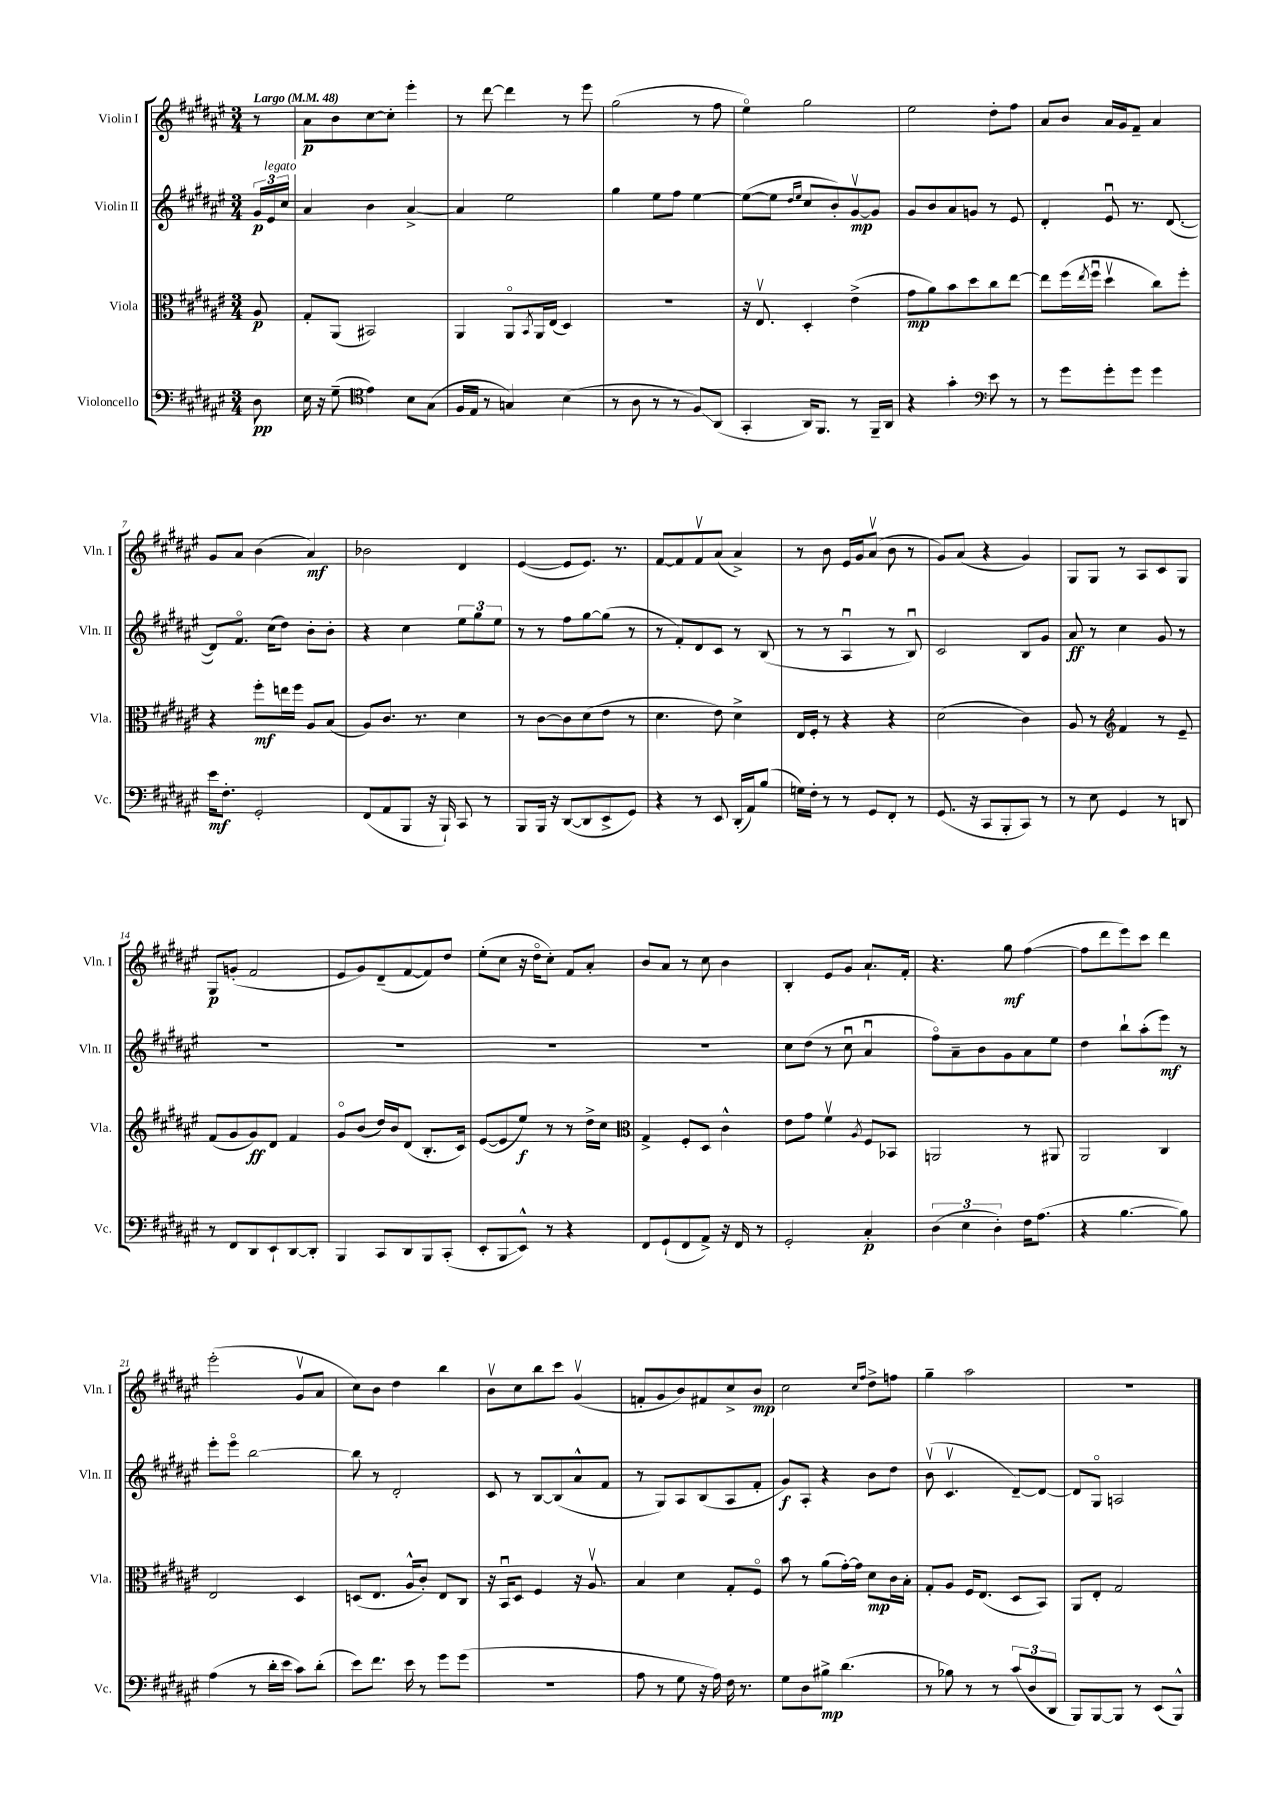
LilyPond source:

<<
\new StaffGroup <<
\new Staff = "s0" \with { instrumentName = "Violin I" shortInstrumentName = "Vln. I" } {
    \clef treble \key fis \major \numericTimeSignature \time 3/4 \partial 8 \tempo "Largo" 4 = 48
    r8 |
    ais'8\p b'8 cis''8~ cis''8-. eis'''4-. |
    r8 dis'''8~ dis'''4 r8 eis'''8 |
    gis''2( r8 fis''8 |
    eis''4\flageolet) gis''2 |
    eis''2 dis''8-. fis''8 |
    ais'8 b'8 ais'16 gis'16 fis'8-- ais'4 |
    gis'8 ais'8 b'4( ais'4\mf) |
    bes'2 dis'4 |
    eis'4~( eis'8 eis'8.) r8. |
    fis'8~ fis'8 fis'8\upbow ais'8( ais'4->) |
    r8 b'8 eis'16 gis'16 ais'8\upbow( b'8 r8 |
    gis'8) ais'8( r4 gis'4) |
    gis8 gis8 r8 ais8 cis'8 gis8 |
    gis8\p g'8-.( fis'2 |
    eis'8 gis'8) dis'8--( fis'8~ fis'8) dis''8 |
    eis''8-.( cis''8 r16 dis''16\flageolet cis''8-.) fis'8 ais'8-. |
    b'8 ais'8 r8 cis''8 b'4 |
    b4-. eis'8 gis'8 ais'8.-! fis'16-. |
    r4. gis''8\mf fis''4~( |
    fis''8 dis'''8 eis'''8) cis'''8 dis'''4 |
    eis'''2-.( gis'8\upbow ais'8 |
    cis''8) b'8 dis''4 b''4 |
    b'8\upbow cis''8 b''8 cis'''8 gis'4\upbow( |
    f'8-. gis'8 \once \override Glissando.style = #'zigzag b'8\glissando) fis'8 cis''8-> b'8\mp |
    cis''2 \grace { cis''16 fis''16 } dis''8-> f''8 |
    gis''4-- ais''2 |
    R2. \bar "|." |
}
\new Staff = "s1" \with { instrumentName = "Violin II" shortInstrumentName = "Vln. II" } {
    \clef treble \key fis \major \numericTimeSignature \time 3/4 \partial 8
    \tuplet 3/2 { gis'16\p eis'16^\markup { \italic "legato" } cis''16 } |
    ais'4 b'4 ais'4~-> |
    ais'4 eis''2 |
    gis''4 eis''8 fis''8 eis''4~ |
    eis''8~( eis''8 \grace { dis''16 eis''16 } cis''8 b'8-.) gis'8~\upbow\mp gis'8 |
    gis'8 b'8 ais'8 g'8 r8 eis'8 |
    dis'4-. eis'8\downbow r8. dis'8.~( |
    dis'8) fis'8.\flageolet cis''16( dis''8) b'8-. b'8-. |
    r4 cis''4 \tuplet 3/2 { eis''8 gis''8 eis''8 } |
    r8 r8 fis''8 gis''8~ gis''8( r8 |
    r8 fis'8-.) dis'8 cis'8 r8 b8( |
    r8 r8 ais4\downbow r8 b8\downbow) |
    cis'2 b8 gis'8 |
    ais'8\ff r8 cis''4 gis'8 r8 |
    R2. |
    R2. |
    R2. |
    R2. |
    cis''8 dis''8( r8 cis''8\downbow ais'4\downbow |
    fis''8\flageolet) ais'8-- b'8 gis'8 ais'8 eis''8 |
    dis''4 b''8-! ais''8-.( eis'''8\mf) r8 |
    eis'''8-. eis'''8\flageolet b''2~ |
    b''8 r8 dis'2-. |
    cis'8 r8 b8~ b8( ais'8-^ fis'8 |
    r8 gis8) ais8 b8( ais8 fis'8-. |
    gis'8\f) ais8-. r4 b'8 dis''8 |
    b'8\upbow( cis'4.\upbow dis'8~--) dis'8~ |
    dis'8 gis8\flageolet a2 \bar "|." |
}
\new Staff = "s2" \with { instrumentName = "Viola" shortInstrumentName = "Vla." } {
    \clef alto \key fis \major \numericTimeSignature \time 3/4 \partial 8
    ais8\p |
    gis8-. ais,8( bis,2) |
    ais,4 ais,8\flageolet \acciaccatura { b,8 } ais,16 eis16( dis4) |
    R2. |
    r16 eis8.\upbow dis4-. eis'4->( |
    gis'8\mp ais'8) b'8 dis''8 cis''8 eis''8~ |
    eis''8 fis''16( \acciaccatura { eis''8 } fis''16\downbow dis''4\upbow cis''8) fis''8-. |
    r4 fis''8-.\mf e''16 fis''16 ais8 b8( |
    ais8) cis'8. r8. dis'4 |
    r8 cis'8~ cis'8 dis'8( eis'8 r8 |
    dis'4. eis'8) dis'4-> |
    eis16 fis16-. r8 r4 r4 |
    dis'2( cis'4) |
    ais8 r8 \clef treble fis'4 r8 eis'8-- |
    fis'8( gis'8 gis'8\ff) dis'8 fis'4 |
    gis'8\flageolet b'8( dis''16) b'16 dis'8( b8.-. cis'16) |
    eis'8~( eis'8 eis''8\f) r8 r8 dis''16-> cis''16 |
    \clef alto gis4-> fis8-. dis8 cis'4-^ |
    eis'8 gis'8 fis'4\upbow \acciaccatura { ais8 } fis8 bes,8 |
    a,2 r8 ais,8 |
    ais,2 cis4 |
    eis2 dis4 |
    d8( eis8. ais16-^ cis'8-.) eis8 cis8 |
    r16 b,16\downbow dis8 fis4 r16 ais8.\upbow |
    b4 dis'4 gis8-. fis8\flageolet |
    b'8 r8 ais'8( gis'16~-.) gis'16 dis'8\mp cis'16 b16-. |
    gis8-. ais8 fis16 eis8.( dis8 b,8) |
    ais,8 eis8-. gis2 \bar "|." |
}
\new Staff = "s3" \with { instrumentName = "Violoncello" shortInstrumentName = "Vc." } {
    \clef bass \key fis \major \numericTimeSignature \time 3/4 \partial 8
    dis8\pp |
    eis16 r16 gis8--( \clef tenor eis'4) b8 gis8( |
    fis16 eis16 r8 g4) b4( |
    r8 ais8 r8 r8 fis8\glissando) ais,8( |
    gis,4-. ais,16) fis,8. r8 fis,16-- ais,16 |
    r4 gis'4-. \clef bass eis'8 r8 |
    r8 gis'8 gis'8-. gis'8 gis'4 |
    eis'16\mf fis8.-. gis,2-. |
    fis,8( ais,8 b,,8 r16 b,,16-!) cis,8 r8 |
    b,,8 b,,16 r16 dis,8~( dis,8 eis,8-> gis,8) |
    r4 r8 eis,8 dis,16-.( ais,16) b8( |
    g16) fis16-. r8 r8 gis,8 fis,8-. r8 |
    gis,8.( r16 cis,8 b,,8-. cis,8) r8 |
    r8 eis8 gis,4 r8 d,8 |
    r8 fis,8 dis,8 eis,8-! dis,8~ dis,8-. |
    b,,4 cis,8 dis,8 b,,8 cis,8-.( |
    eis,8-. b,,8\glissando eis,8-^) r8 r4 |
    fis,8 gis,8-!( fis,8 ais,8->) r16 fis,16 r8 |
    gis,2-. cis4-.\p |
    \tuplet 3/2 { dis4( eis4 dis4-.) } fis16 ais8.( |
    r4 b4.~ b8) |
    ais4( r8 dis'16-. eis'16 cis'8) dis'8-.( |
    eis'8) fis'8. eis'16 r8 gis'8 gis'8( |
    R2. |
    ais8 r8 gis8 r16 ais16) fis16 r8. |
    gis8 dis8 bis8->\mp dis'4.( |
    r8 bes8) r8 r8 \tuplet 3/2 { cis'8( dis8 dis,8 } |
    b,,8) b,,8~ b,,8 r8 eis,8( b,,8-^) \bar "|." |
}
>>
>>
